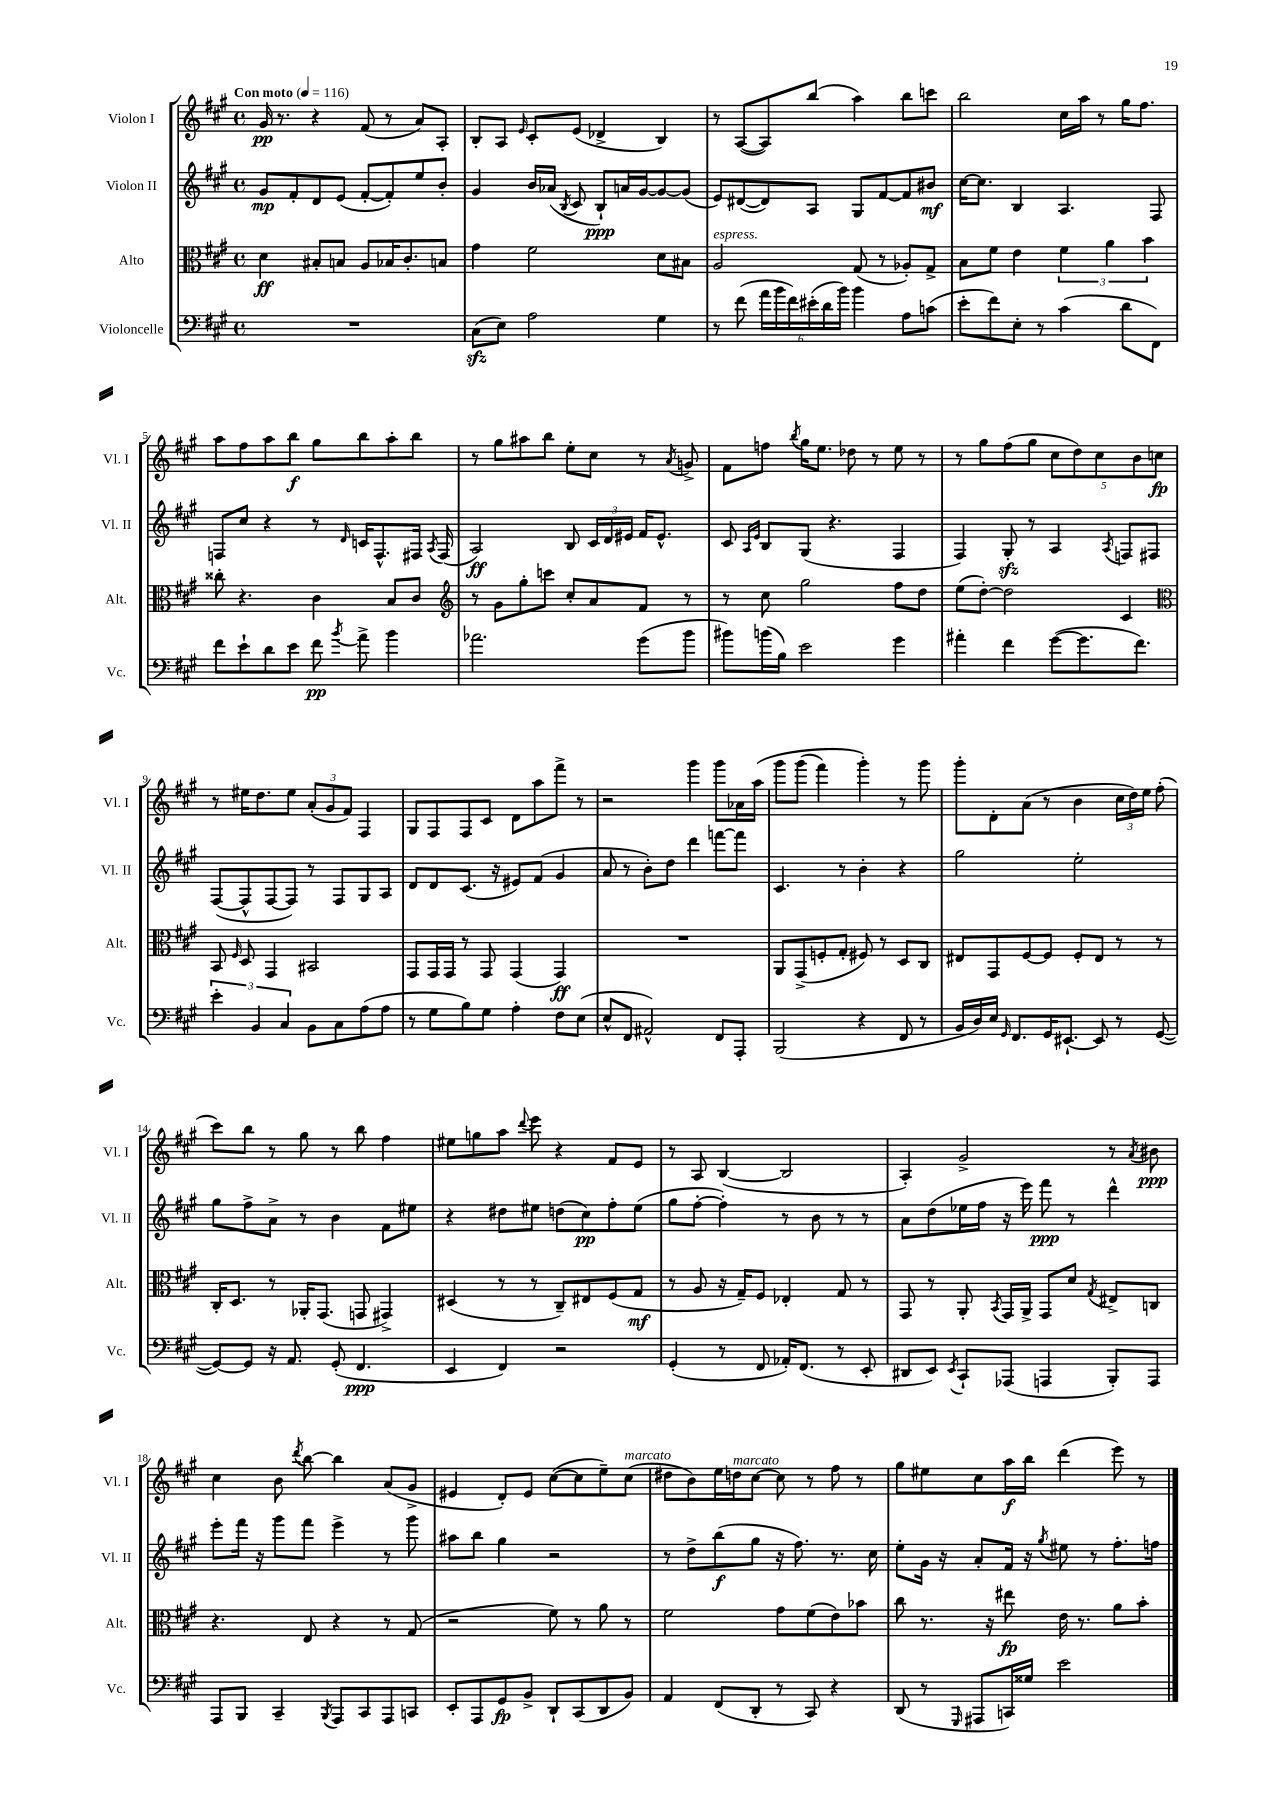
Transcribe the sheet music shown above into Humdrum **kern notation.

**kern	**kern	**kern	**kern
*staff4	*staff3	*staff2	*staff1
*clefF4	*clefC3	*clefG2	*clefG2
*k[f#c#g#]	*k[f#c#g#]	*k[f#c#g#]	*k[f#c#g#]
*M4/4	*M4/4	*M4/4	*M4/4
*met(c)	*met(c)	*met(c)	*met(c)
*MM116	*MM116	*MM116	*MM116
1r	4d	8g#	16g#
.	.	.	8.r
.	.	8f#'	.
.	8B#'	8d	4r
.	8B	(8e	.
.	8A	[8f#'	(8f#
.	16B-	8f#'])	8r
.	8.c#'	.	.
.	.	8ee	8a)
.	8B	8b'	8A'
=	=	=	=
(8C#	4g#	4g#	8B'
8E)	.	.	8A
.	.	.	16qqe
2A	2f#	16b	8c#'
.	.	(16a-	.
.	.	8qB	.
.	.	8c#	(8e
.	.	8B`)	4d-^
.	.	16a	.
.	.	[16g#	.
4G#	8d	8g#_	4B)
.	8B#	(8g#]	.
=	=	=	=
8r	2A	8e)	8r
(8f#	.	([8d#	([8A
24a	.	8d#])	8A])
24b	.	.	.
24f#)	.	.	.
(24e#'	.	8A	(8bb
24d	.	.	.
24b)	.	.	.
4b	(8G#	8G#	4aa)
.	8r	[8f#	.
8A	8A-')	8f#]	8bb
(8c	8G#^	8b#	8ccc
=	=	=	=
8e'	8B	[16cc#	2bb
.	.	8.cc#]	.
8f#)	8f#	.	.
8E'	4e	4B	.
8r	.	.	.
(4c#	6f#	4.A	16cc#
.	.	.	16aa
.	.	.	8r
.	6a	.	.
8d	.	.	16gg#
.	.	.	8.ff#
.	6b	.	.
8FF#)	.	8F#	.
=	=	=	=
8f#	8cc##'	8F	8aa
8e`	4.r	8cc#	8ff#
8d	.	4r	8aa
8e	.	.	8bb
8f#	4c#	8r	8gg#
8qb	.	16qqd	.
8a^	.	16c	8bb
.	.	8.F^^	.
4b	8B	.	8aa'
.	8c#	16F#	8bb
.	.	8qA	.
.	.	(16F#	.
=	=	=	=
*	*clefG2	*	*
2.a-	8r	2A)	8r
.	8g#	.	8gg#
.	8gg#'	.	8aa#
.	8ccc	.	8bb
.	8cc#'	8B	8ee'
.	8a	24c#	8cc#
.	.	24d	.
.	.	24e#	.
(8g#	8f#	16f#	8r
.	.	8.e#^^	.
.	.	.	8qa
8b	8r	.	8g^
=	=	=	=
8b#)	8r	8c#	8f#
.	.	16qqA	.
.	.	16qqe	.
(16b	8cc#	8B	8ff
16B)	.	.	.
.	.	.	8qbb
2e	2gg#	(8G#	16gg#
.	.	.	8.ee
.	.	4.r	.
.	.	.	8dd-
.	.	.	8r
4g#	8ff#	4F#	8ee
.	8dd	.	8r
=	=	=	=
4a#'	(8ee	4F#)	8r
.	[8dd')	.	8gg#
4f#	2dd]	8G#'	(8ff#
.	.	8r	8gg#
([8g#	.	4A	10cc#
.	.	.	10dd)
8.g#]	.	.	.
.	.	.	10cc#
.	.	8qA	.
.	4c#	8F	.
.	.	.	10b
8.f#)	.	.	.
.	.	8F#	.
.	.	.	10cc
=	=	=	=
*	*clefC3	*	*
6e'	8BB	([8F#	8r
.	16qqF#	.	.
.	8D	8F#^^]	16ee#
6BB	.	.	.
.	.	.	8.dd
.	4GG#	[8F#	.
6C#	.	.	.
.	.	8F#])	8ee#
8BB	2BB#	8r	(12a'
.	.	.	12g#
8C#	.	8F#	.
.	.	.	12f#)
(8A	.	8G#	4F#
8A	.	8A	.
=	=	=	=
8r	8GG#	8d	8G#
8G#	16GG#	8d	8F#
.	16GG#	.	.
8B)	8r	(8.c#	8F#
8G#	8GG#	.	8c#
.	.	16r	.
4A'	(4GG#	8e#)	8d
.	.	(8f#	8aa
8F#	4GG#)	4g#	8fff#^
(8E	.	.	8r
=	=	=	=
8E^^	1r	8a	2r
8FF#	.	8r	.
2AA#^^)	.	8b')	.
.	.	8dd	.
.	.	4ddd	4ggg#
8FF#	.	[8fff	8ggg#
8AAA'	.	8fff]	16a-
.	.	.	&(16aa
=	=	=	=
(2BBB	8AA	4.c#	8ggg#
.	(8GG#^	.	(8ggg#
.	8F'	.	4fff#)
.	8G#'	8r	.
4r	8F#)	4b'	4ggg#'&)
.	8r	.	.
8FF#	8D	4r	8r
8r	8C#	.	8ggg#
=	=	=	=
16BB	8E#	2gg#	8ggg#'
16D)	.	.	.
16E	8GG#	.	8d'
16qqGG#	.	.	.
8.FF#	.	.	.
.	[8F#	.	(8a
16GG#	8F#]	.	8r
[8.EE#`	.	.	.
.	8F#'	2ee'	4b
8EE#]	8E#	.	.
8r	8r	.	24cc#
.	.	.	24dd)
.	.	.	24ee
([8GG#	8r	.	(8ff#'
=	=	=	=
8GG#_)	16C#'	8gg#	8ccc#)
.	8.D	.	.
8GG#]	.	8ff#^	8bb
16r	8r	8a^	8r
8.AA	.	.	.
.	16AA-'	8r	8gg#
.	(8.GG#	.	.
(8GG#'	.	4b	8r
4.FF#	8GG	.	8bb
.	4GG#^)	8f#	4ff#
.	.	8ee#	.
=	=	=	=
4EE	(4D#	4r	8ee#
.	.	.	8gg
4FF#)	8r	8dd#	8aa
.	.	.	8qqddd
.	8r	8ee#	8eee
2r	8C#~)	(8dd	4r
.	8E#	8cc#)	.
.	(8F#	8ff#'	8f#
.	8G#	(8ee#	8e
=	=	=	=
(4GG#'	8r	8gg#	8r
.	8A	[8ff#'	8A
8r	16r	4ff#'])	([4B
.	16G#~)	.	.
8FF#	8F#	.	.
16AA-')	4E-'	8r	2B]
(8.FF#	.	.	.
.	.	8b	.
8r	8G#	8r	.
8EE'	8r	8r	.
=	=	=	=
8DD#	8GG#	8a	4A')
8EE)	8r	(8dd	.
8qEE	.	.	.
8CC#`	8AA'	16ee-	2g#^
.	.	16ff#	.
.	8qBB	.	.
(8AAA-	16GG#	16r	.
.	16AA^	16eee)	.
4AAA	8GG#	8fff#	.
.	8d	8r	.
.	8qG#	.	.
8BBB')	8E#^	4ddd^^	8r
.	.	.	8qa
8AAA	8C	.	8b#
=	=	=	=
8AAA	4.r	8eee'	4cc#
8BBB	.	16fff#	.
.	.	16r	.
4CC#~	.	8ggg#	8b
.	.	.	8qddd
.	8E	8fff#	[8bb
8qBBB	.	.	.
8AAA	4r	4eee^	4bb]
8CC#	.	.	.
8AAA	8r	8r	(8a
8CC	(8G#	8ggg#	8g#^
=	=	=	=
8EE'	2r	8aa#	4e#
8AAA	.	8bb	.
8GG#	.	4gg#	8d')
8BB^	.	.	8e#
8DD`	8f#)	2r	([8cc#
(8CC#	8r	.	8cc#]
8DD	8a	.	8ee~)
8BB)	8r	.	(8cc#
=	=	=	=
4AA	2f#	8r	8dd#
.	.	8dd^	8b)
(8FF#	.	(8bb	16ee
.	.	.	16dd
8DD'	.	8gg#	[8cc#
8r	8g#	16r	8cc#]
.	.	8.ff#)	.
8CC#)	(8f#	.	8r
4r	8e)	8.r	8ff#
.	8b-	.	8r
.	.	16cc#	.
=	=	=	=
(8DD	8cc#	8ee'	8gg#
8r	8.r	16g#	8ee#
.	.	16r	.
16qqGGG#	.	.	.
8AAA#	.	8a'	8cc#
.	16r	.	.
16CC)	8ee#	16f#	16aa
16G##	.	16r	16bb
.	.	8qgg#	.
2e	16e	8ee#	(4ddd
.	8.r	.	.
.	.	8r	.
.	8a	8.ff#'	8eee)
.	8b'	.	8r
.	.	16ff	.
==	==	==	==
*-	*-	*-	*-
